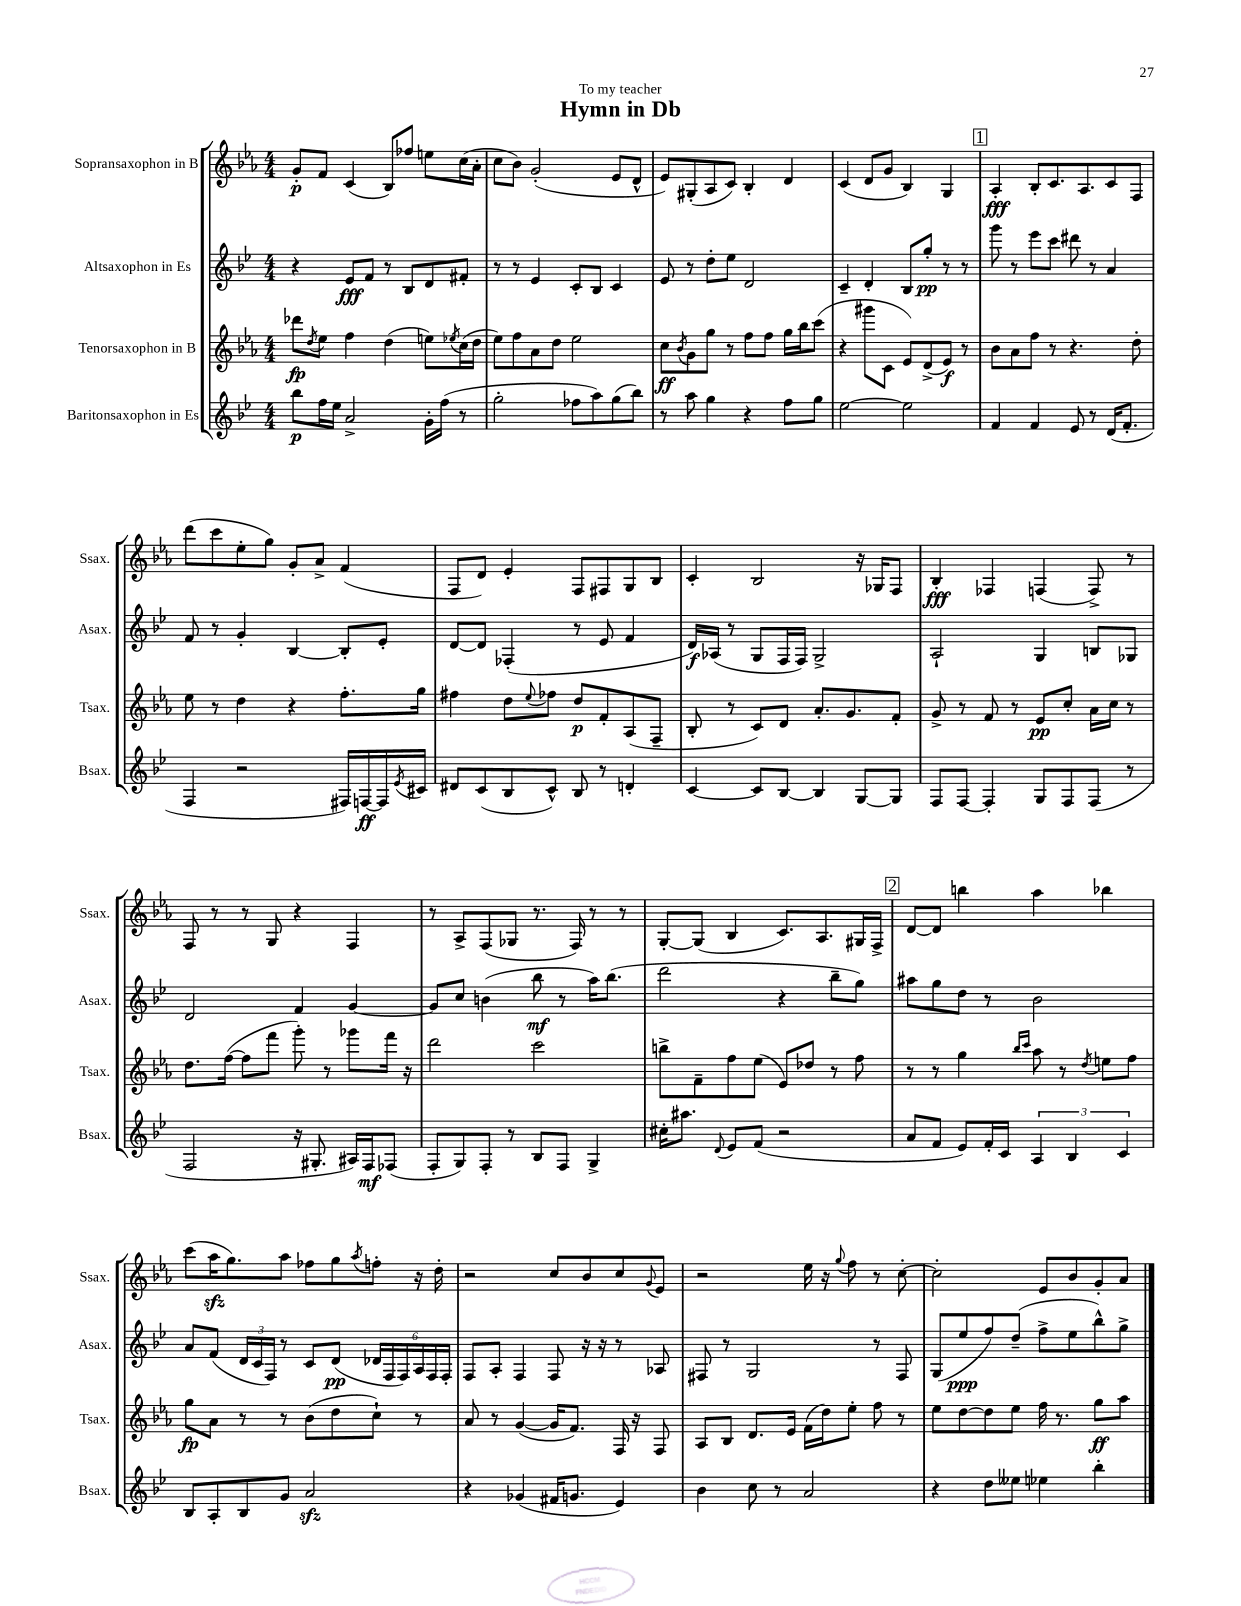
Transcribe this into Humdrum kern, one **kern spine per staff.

**kern	**dynam	**kern	**dynam	**kern	**dynam	**kern	**dynam
*part4	*part4	*part3	*part3	*part2	*part2	*part1	*part1
*staff4	*staff4	*staff3	*staff3	*staff2	*staff2	*staff1	*staff1
*I"Baritonsaxophon in Es	*	*I"Tenorsaxophon in B	*	*I"Altsaxophon in Es	*	*I"Sopransaxophon in B	*
*I'Bsax.	*	*I'Tsax.	*	*I'Asax.	*	*I'Ssax.	*
*clefG2	*	*clefG2	*	*clefG2	*	*clefG2	*
*k[b-e-]	*	*k[b-e-a-]	*	*k[b-e-]	*	*k[b-e-a-]	*
*M4/4	*	*M4/4	*	*M4/4	*	*M4/4	*
=1	=1	=1	=1	=1	=1	=1	=1
8bb-\L	p	8ddd-X\L	fp	4r	.	8g'/L	p
.	.	8qdd/	.	.	.	.	.
16ff\L	.	8ee-\J	.	.	.	8f/J	.
16ee-\JJ	.	.	.	.	.	.	.
2a^/	.	4ff\	.	8e-/L	fff	(4c/	.
.	.	.	.	8f/J	.	.	.
.	.	(4dd\	.	8r	.	8B-/L)	.
.	.	.	.	8B-/L	.	8ff-X/J	.
16g'\LL	.	8een\L)	.	8d/	.	8een\L	.
(16ff\JJ	.	.	.	.	.	.	.
.	.	8qee-X/	.	.	.	.	.
8r	.	(16cc\L	.	8f#X'/J	.	(16cc\L	.
.	.	16dd\JJ	.	.	.	16a-'\JJ	.
=2	=2	=2	=2	=2	=2	=2	=2
2gg'\	.	8ee-\L)	.	8r	.	8cc\L	.
.	.	8ff\	.	8r	.	8b-\J)	.
.	.	8a-\	.	4e-/	.	(2g'/	.
.	.	8dd\J	.	.	.	.	.
8ff-X\L	.	2ee-\	.	8c'/L	.	.	.
8aa\)	.	.	.	8B-/J	.	.	.
(8gg\	.	.	.	4c/	.	8e-/L	.
8bb-\J)	.	.	.	.	.	8d^^/J	.
=3	=3	=3	=3	=3	=3	=3	=3
8r	.	8cc\L	ff	8e-/	.	8e-/L)	.
.	.	8qb-/	.	.	.	.	.
8aa\	.	8g\	.	8r	.	(8G#X'/	.
4gg\	.	8gg\J	.	8dd'\L	.	8A-/	.
.	.	8r	.	8ee-\J	.	8c/J)	.
4r	.	8ff\L	.	2d/	.	4B-'/	.
.	.	8ff\J	.	.	.	.	.
8ff\L	.	16gg\LL	.	.	.	4d/	.
.	.	16bb-\J	.	.	.	.	.
8gg\J	.	(8ccc\J	.	.	.	.	.
=4	=4	=4	=4	=4	=4	=4	=4
[2ee-\	.	4r	.	4c~/	.	(4c/	.
.	.	8ggg#X\L	.	4d'/	.	8d/L	.
.	.	8c\J	.	.	.	8g/J	.
2ee-\]	.	8e-/L)	.	8B-/L	.	4B-/)	.
.	.	(8d^/	.	8gg'/J	pp	.	.
.	.	8e-/J)	f	8r	.	4G/	.
.	.	8r	.	8r	.	.	.
!!LO:REH:place=s1:t=1
=5	=5	=5	=5	=5	=5	=5	=5
4f/	.	8b-\L	.	8ggg\	.	4A-'/	fff
.	.	8a-\	.	8r	.	.	.
4f/	.	8ff\J	.	8eee-\L	.	8B-'/L	.
.	.	8r	.	8ccc\J	.	8.c/	.
8e-/	.	4.r	.	8ddd#X\	.	.	.
.	.	.	.	.	.	8.A-/	.
8r	.	.	.	8r	.	.	.
(16d/KL	.	.	.	4a/	.	8c/	.
8.f'/J	.	.	.	.	.	.	.
.	.	8dd'\	.	.	.	8F/J	.
!!LO:LB:g=z
=6	=6	=6	=6	=6	=6	=6	=6
4F/	.	8ee-\	.	8f/	.	(8ddd\L	.
.	.	8r	.	8r	.	8ccc\	.
2r	.	4dd\	.	4g'/	.	8ee-'\	.
.	.	.	.	.	.	8gg\J)	.
.	.	4r	.	[4B-/	.	8g'/L	.
.	.	.	.	.	.	8a-^/J	.
16F#X/LL)	.	8.ff'\L	.	8B-'/L]	.	(4f/	.
[16Fn/	ff	.	.	.	.	.	.
16F/]	.	.	.	8e-'/J	.	.	.
8qe-/	.	.	.	.	.	.	.
16c#X/JJ	.	16gg\Jk	.	.	.	.	.
=7	=7	=7	=7	=7	=7	=7	=7
8d#X/L	.	4ff#X\	.	[8d/L	.	8F/L	.
(8c/	.	.	.	8d/J]	.	8d/J)	.
8B-/	.	8dd\L	.	(4F-X'/	.	4e-'/	.
.	.	8qqee-/	.	.	.	.	.
8c^^/J)	.	8ff-X\J	.	.	.	.	.
8B-/	.	8dd/L	p	8r	.	8F/L	.
8r	.	8f'/	.	8e-/	.	8F#X/	.
4dn'/	.	(8A-/	.	4f/	.	8G/	.
.	.	8F~/J	.	.	.	8B-/J	.
=8	=8	=8	=8	=8	=8	=8	=8
[4c/	.	8B-'/	.	16d/LL)	f	4c'/	.
.	.	.	.	(16A-X/JJ	.	.	.
.	.	8r	.	8r	.	.	.
8c/L]	.	8c/L)	.	8G/L	.	2B-/	.
[8B-/J	.	8d/J	.	16F/L	.	.	.
.	.	.	.	16F/JJ)	.	.	.
4B-/]	.	8.a-'/L	.	2G^/	.	.	.
.	.	8.g/	.	.	.	.	.
[8G/L	.	.	.	.	.	16r	.
.	.	.	.	.	.	16G-X/KL	.
8G/J]	.	8f'/J	.	.	.	8F/J	.
=9	=9	=9	=9	=9	=9	=9	=9
8F/L	.	8g^/	.	2A`/	.	4B-'/	fff
[8F/J	.	8r	.	.	.	.	.
4F'/]	.	8f/	.	.	.	4F-X/	.
.	.	8r	.	.	.	.	.
8G/L	.	8e-/L	pp	4G/	.	(4Fn/	.
8F/	.	8cc'/J	.	.	.	.	.
(8F/J	.	16a-\LL	.	8Bn/L	.	8F^/)	.
.	.	16cc\JJ	.	.	.	.	.
8r	.	8r	.	8G-X/J	.	8r	.
!!LO:LB:g=z
=10	=10	=10	=10	=10	=10	=10	=10
2F/	.	8.dd\L	.	2d/	.	8F/	.
.	.	.	.	.	.	8r	.
.	.	([16ff\Jk	.	.	.	.	.
.	.	8ff\L]	.	.	.	8r	.
.	.	8fff\J	.	.	.	8G/	.
16r	.	8ggg'\)	.	4f/	.	4r	.
8.G#X'/	.	.	.	.	.	.	.
.	.	8r	.	.	.	.	.
16A#X/LL)	.	8ggg-X\L	.	[4g/	.	4F/	.
16F/J	mf	.	.	.	.	.	.
(8F-X/J	.	16fff\Jk	.	.	.	.	.
.	.	16r	.	.	.	.	.
=11	=11	=11	=11	=11	=11	=11	=11
8F'/L	.	2ddd\	.	8g/L]	.	8r	.
8G/)	.	.	.	8cc/J	.	8A-^/L	.
8F'/J	.	.	.	(4bn\	.	(8F/	.
8r	.	.	.	.	.	8G-X/J	.
8B-/L	.	2ccc\	.	8bb-\	mf	8.r	.
8F/J	.	.	.	8r	.	.	.
.	.	.	.	.	.	16F/)	.
4G^/	.	.	.	16aa\KL)	.	8r	.
.	.	.	.	(8.bb-\J	.	.	.
.	.	.	.	.	.	8r	.
=12	=12	=12	=12	=12	=12	=12	=12
16cc#X'\KL	.	8bbn^\L	.	2ddd\	.	[8G'/L	.
8.aa#X\J	.	.	.	.	.	.	.
.	.	8f~\	.	.	.	(8G/J]	.
8qqd/	.	.	.	.	.	.	.
8e-/L	.	8ff\	.	.	.	4B-/	.
(8f/J	.	(8ee-\J	.	.	.	.	.
2r	.	8e-/L)	.	4r	.	8.c/L)	.
.	.	8dd-X/J	.	.	.	.	.
.	.	.	.	.	.	8.A-/	.
.	.	8r	.	8bb-~\L	.	.	.
.	.	8ff\	.	8gg\J)	.	16G#X/L	.
.	.	.	.	.	.	16F^/JJ	.
!!LO:REH:place=s1:t=2
=13	=13	=13	=13	=13	=13	=13	=13
8a/L	.	8r	.	8aa#X\L	.	[8d/L	.
8f/J	.	8r	.	8gg\	.	8d/J]	.
8e-/L)	.	4gg\	.	8dd\J	.	4bbn\	.
16f'/L	.	.	.	8r	.	.	.
16c/JJ	.	.	.	.	.	.	.
.	.	16qqbb-/LL	.	.	.	.	.
.	.	16qqccc/JJ	.	.	.	.	.
6A/	.	8aa-\	.	2b-\	.	4aa-\	.
.	.	8r	.	.	.	.	.
6B-/	.	.	.	.	.	.	.
.	.	8qdd/	.	.	.	.	.
.	.	8een\L	.	.	.	4bb-X\	.
6c/	.	.	.	.	.	.	.
.	.	8ff\J	.	.	.	.	.
!!LO:LB:g=z
=14	=14	=14	=14	=14	=14	=14	=14
8B-/L	.	8gg\L	fp	8a/L	.	(8ccc\L	.
8A'/	.	8a-\J	.	(8f/J	.	16aa-zz\K	.
.	.	.	.	.	.	8.gg\)	.
8B-/	.	8r	.	24d/LL	.	.	.
.	.	.	.	24c/	.	.	.
.	.	.	.	24F/JJ)	.	.	.
8g/J	.	8r	.	8r	.	8aa-\J	.
2azz/	.	(8b-\L	.	8c/L	.	8ff-X\L	.
.	.	8dd\	.	(8d/J	pp	8gg\	.
.	.	.	.	.	.	8qaa-/	.
.	.	8cc`\J)	.	24d-X/LL	.	8ffn'\J	.
.	.	.	.	24F/	.	.	.
.	.	.	.	24F/)	.	.	.
.	.	8r	.	24A/	.	16r	.
.	.	.	.	24F/	.	.	.
.	.	.	.	.	.	16dd'\	.
.	.	.	.	24F'/JJ	.	.	.
=15	=15	=15	=15	=15	=15	=15	=15
4r	.	8a-/	.	8F/L	.	2r	.
.	.	8r	.	8A'/J	.	.	.
(4g-X/	.	([4g/	.	4F/	.	.	.
16f#X/KL	.	16g/KL]	.	8F/	.	8cc/L	.
8.gn/J	.	8.f/J)	.	.	.	.	.
.	.	.	.	16r	.	8b-/	.
.	.	.	.	16r	.	.	.
4e-/)	.	16F/	.	8r	.	8cc/	.
.	.	16r	.	.	.	.	.
.	.	.	.	.	.	8qqg/	.
.	.	8F/	.	8A-X/	.	8e-/J	.
=16	=16	=16	=16	=16	=16	=16	=16
4b-\	.	8A-/L	.	8F#X/	.	2r	.
.	.	8B-/J	.	8r	.	.	.
8cc\	.	8.d/L	.	2G/	.	.	.
8r	.	.	.	.	.	.	.
.	.	16e-/Jk	.	.	.	.	.
2a/	.	(16f\LL	.	.	.	16ee-\	.
.	.	16dd\J)	.	.	.	16r	.
.	.	.	.	.	.	8qqgg/	.
.	.	8ee-'\J	.	.	.	8ff\	.
.	.	8ff\	.	8r	.	8r	.
.	.	8r	.	8F#/	.	[8cc'\	.
=17	=17	=17	=17	=17	=17	=17	=17
4r	.	8ee-\L	.	(8G/L	.	2cc'\]	.
.	.	[8dd\	.	8ee-/	ppp	.	.
8dd\L	.	8dd\]	.	8ff/)	.	.	.
8ee--X\J	.	8ee-\J	.	(8dd~/J	.	.	.
4ee-X\	.	16ff\	.	8ff^\L	.	8e-/L	.
.	.	8.r	.	.	.	.	.
.	.	.	.	8ee-\	.	8b-/	.
4bb-'\	.	8gg\L	ff	8bb-^^\)	.	8g'/	.
.	.	8aa-\J	.	8gg^\J	.	8a-/J	.
==	==	==	==	==	==	==	==
*-	*-	*-	*-	*-	*-	*-	*-
